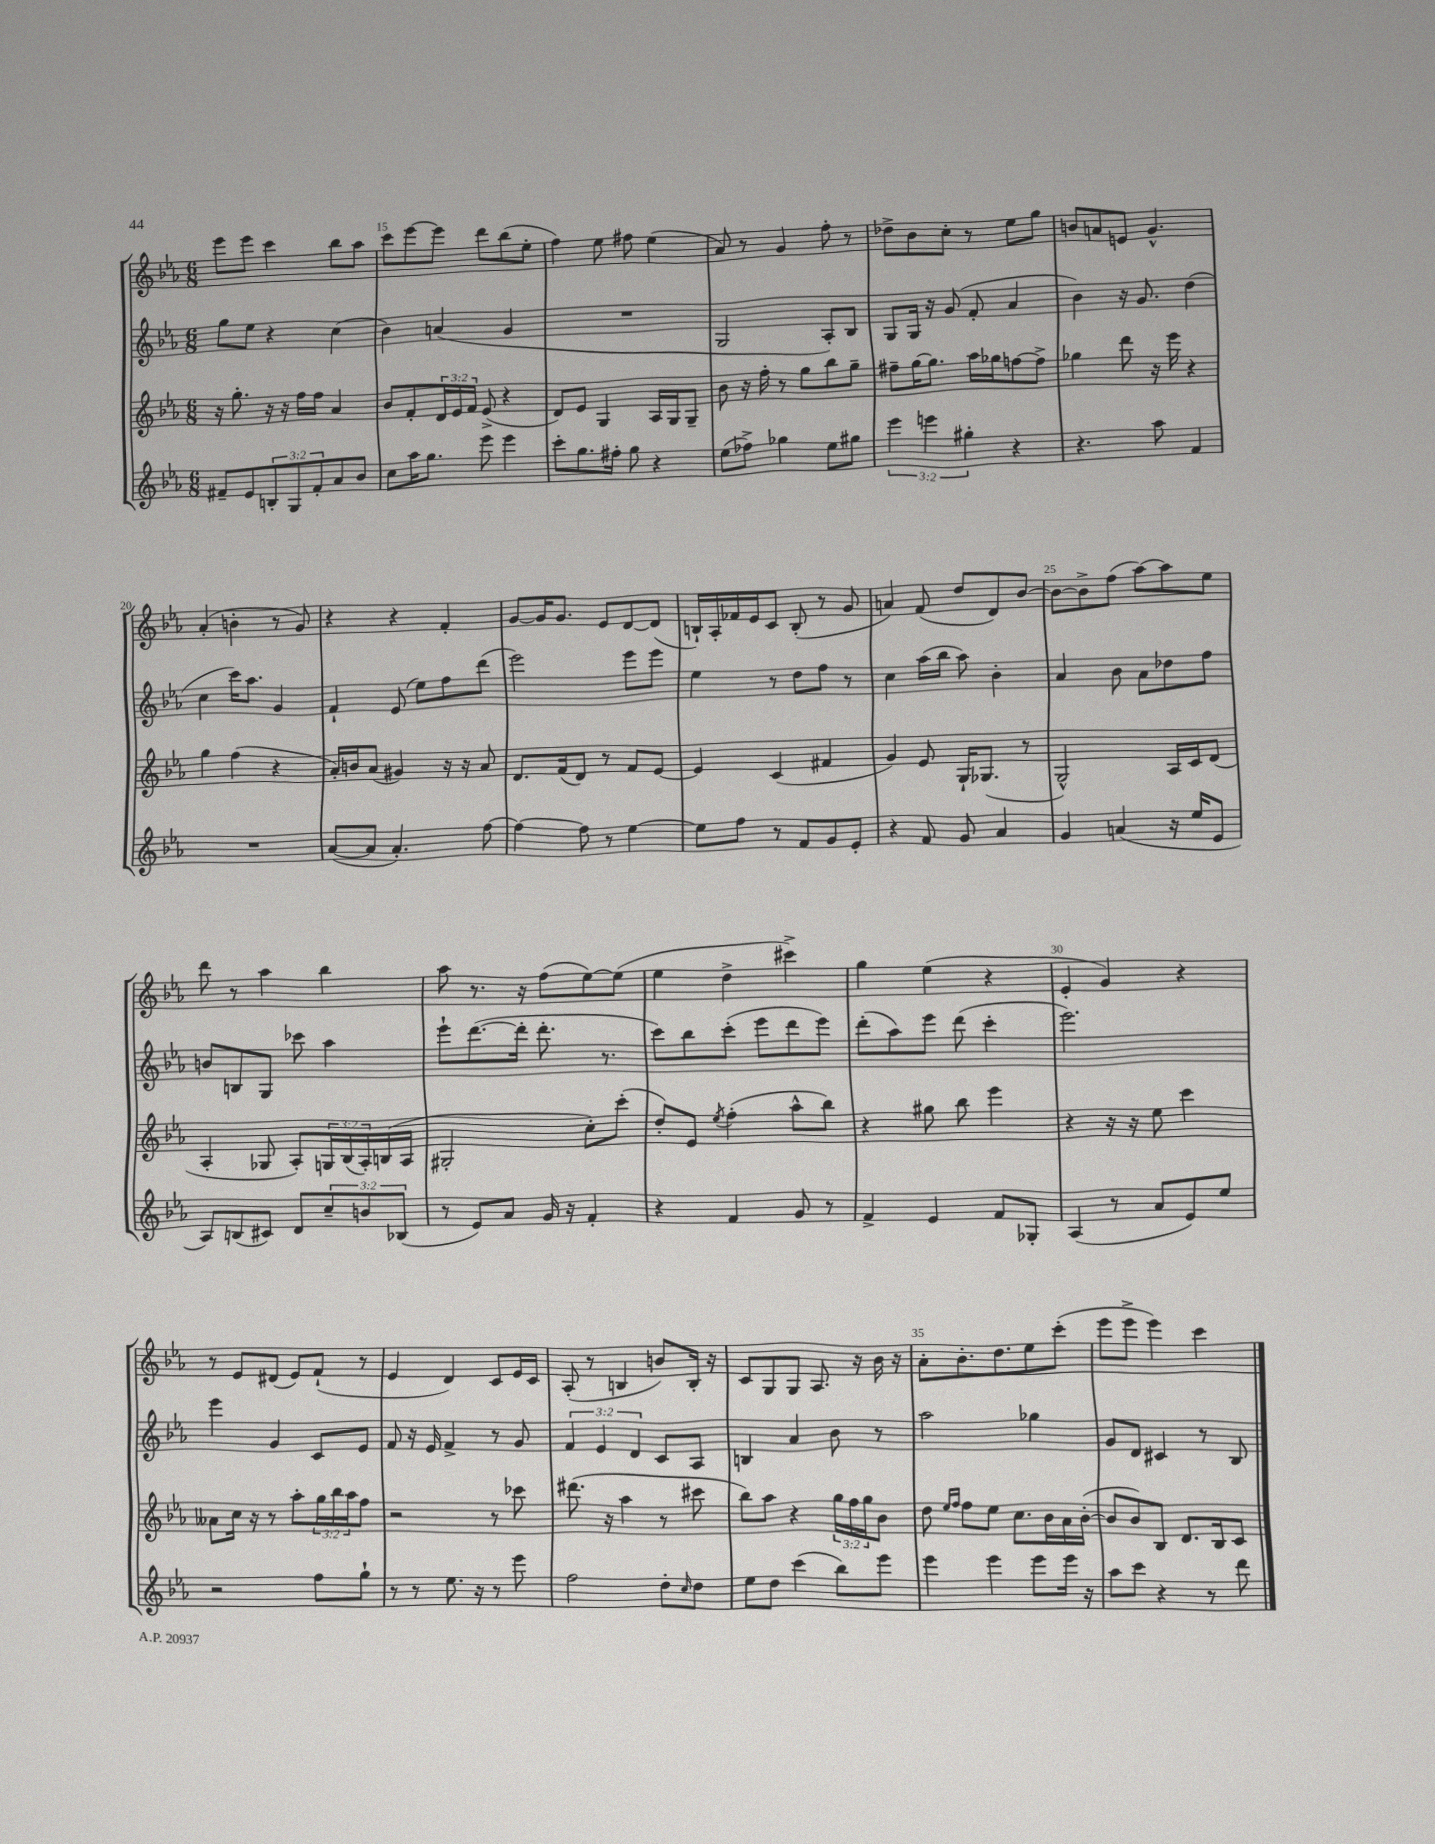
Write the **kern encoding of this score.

**kern	**kern	**kern	**kern
*staff4	*staff3	*staff2	*staff1
*clefG2	*clefG2	*clefG2	*clefG2
*k[b-e-a-]	*k[b-e-a-]	*k[b-e-a-]	*k[b-e-a-]
*M6/8	*M6/8	*M6/8	*M6/8
8f#~/L	16r	8gg\L	8eee-\L
.	8.gg'\	.	.
8e-/	.	8ee-\J	8eee-\J
12B'/	16r	4r	4ccc\
.	16r	.	.
12G/	.	.	.
.	16ff\LL	.	.
12f#'/	.	.	.
.	16ff\JJ	.	.
8a-/	4a-/	(4cc\	8bb-\L
8b-/J	.	.	8aa-\J
=	=	=	=
8cc\L	8b-/L	4b-\)	8ccc\L
16aa-\K	8f'/	.	[8eee-\
8.gg\J	.	.	.
.	24d/L	(4a/	8eee-\]J
.	24e-/	.	.
.	24f/JJ	.	.
8eee-\	(8e-^/	.	8ddd\L
4eee-\	4r	4g/	(8bb-\
.	.	.	8ee-'\J
=	=	=	=
8ccc'\L	8d/L)	2.r	4ff\)
8.gg\	8e-/J	.	.
.	4G/	.	8ee-\
16ff#'\Jk	.	.	.
8gg\	.	.	8ff#\
4r	16A-/LL	.	(4ee-\
.	16G/J	.	.
.	8G~/J	.	.
=	=	=	=
(8ee-\L	8b-\	2G/	8a-/)
8ff-^\J)	16r	.	8r
.	16ff'\	.	.
4gg-\	8r	.	4g/
.	8gg\L	.	.
8ee-\L	8bb-\	8A-'/L)	8ff'\
8gg#\J	8gg~\J	8B-/J	8r
=	=	=	=
6eee-\	8ff#~\L	8G/L	8dd-^\L
.	[16gg\K	16G/Jk	8b-\
6eee\	.	.	.
.	8.gg\]J	16r	.
.	.	(8g/	8cc'\J
6gg#'\	.	.	.
.	16aa-\LL	8f'/	8r
.	16gg-\J	.	.
4r	[8ff\	4a-/	8ee-\L
.	8ff^\]J	.	8gg\J
=	=	=	=
4.r	4gg-\	4b-\)	8b/L
.	.	.	8a/
.	8ddd\	16r	8e/J
.	.	8.g/	.
8aa-\	16r	.	4.g^^/
.	16eee-\	.	.
4f/	4r	(4dd\	.
=	=	=	=
2.r	4gg\	4cc\	(4a-'/
.	(4ff\	16ccc\LK)	4b'\
.	.	8.aa-\J	.
.	4r	4g/	8r
.	.	.	8g/)
=	=	=	=
([8a-/L	16a-'/LL)	4f`/	4r
.	16b/J	.	.
8a-/]J	(8a-/J	.	.
4.a-'/)	4g#/)	(8e-/	4r
.	.	8ee-\L)	.
.	16r	8ff\	4f'/
.	16r	.	.
[8ff\	8a-/	(8ddd\J	.
=	=	=	=
4ff\_	8.d/L	2eee-\)	[8g/L
.	.	.	16g/]K
.	(16f/k	.	8.g/J
8ff\]	8d/J)	.	.
8r	8r	.	8e-/L
[4ee-\	8f/L	8eee-\L	[8d/
.	[8e-/J	8eee-\J	(8d/]J
=	=	=	=
8ee-\]L	4e-/]	4ee-\	16B`/LL)
.	.	.	16A-'/
8ff\J	.	.	16f-/
.	.	.	16e-/J
8r	(4c/	8r	8c/J
8f/L	.	8dd\L	(8B'/
8g/	4f#/	8ff\J	8r
8e-'/J	.	8r	8g/
=	=	=	=
4r	4g/)	4cc\	4a/)
8f/	8e-/	(16aa-\LL	(8f/
.	.	16bb-\JJ	.
8g/	16G`/LK	8aa-\)	8dd/L
.	(8.G-/J	.	.
4a-/	.	4b-'\	8d/)
.	8r	.	[8b-/J
=	=	=	=
4g/	2G^^/)	4a-/	8b-\_L
.	.	.	8b-^\]
(4a/	.	8b-\	(8ff\J
.	.	8a-\L	[8aa-\L)
16r	16A-/LL	8dd-\	8aa-\]
16ee-/LK	16c/J	.	.
8e-/J	(8d/J	8ff\J	8ee-\J
=	=	=	=
8A-/L)	4A-'/	8b/L	8ddd\
(8B/	.	8B/	8r
8c#/J)	8G-/	8G/J	4aa-\
8d/L	8A-'/L)	8ccc-\	.
12cc~/	24G/L	4aa-\	4bb-\
.	(24B-/	.	.
12b/	24A-'/)	.	.
.	(16B/	.	.
(12B-/J	.	.	.
.	16A-/JJ	.	.
=	=	=	=
8r	2G#'/	8eee-`\L	8aa-\
8e-/L)	.	([8.ddd\	8.r
8a-/J	.	.	.
.	.	16ddd'\]Jk	16r
16g/	.	8.ddd'\	(8ff\L
16r	.	.	.
4f'/	8cc'\L)	.	[8ee-\)
.	.	8.r	.
.	(8ccc'\J	.	(8ee-\]J
=	=	=	=
4r	8dd'/L)	8ccc\L)	4ee-\
.	8e-/J	8bb-\	.
.	8qee-/	.	.
4f/	(4ff'\	(8ccc'\J	4dd^\
.	.	8eee-\L	.
8g/	8aa-^^\L	8ddd\	4ccc#^\)
8r	8bb-\J)	8eee-\J)	.
=	=	=	=
4f^/	4r	(8ddd'\L	4gg\
.	.	8aa-\)	.
4e-/	8gg#\	8eee-\J	(4ee-\
.	8bb-\	(8ddd\	.
8f/L	4eee-\	4ccc'\	4r
8G-'/J	.	.	.
=	=	=	=
(4A-/	4r	2.eee-\)	4e-'/
8r	16r	.	4g/)
.	16r	.	.
8a-/L	8ee-\	.	.
8e-/)	4ccc\	.	4r
8ee-/J	.	.	.
=	=	=	=
2r	8a--\L	4eee-\	8r
.	16cc\Jk	.	8e-/L
.	16r	.	.
.	8r	4g/	(8d#/J
.	8aa-'\L	.	8e-/L)
8ff\L	24gg\L	8c/L	(8f`/J
.	24bb-\	.	.
.	24aa-\J	.	.
8gg`\J	8ff\J	8e-/J	8r
=	=	=	=
8r	2r	8f/	4e-/
8r	.	16r	.
.	.	16e-/	.
8.ee-\	.	4f^/	4d/)
16r	.	.	.
8r	8r	8r	8c/L
8eee-\	8ccc-\	8g/	16e-/L
.	.	.	16c/JJ
=	=	=	=
2ff\	(8.ddd#\	6f/	(8A-'/
.	.	.	8r
.	.	6e-/	.
.	16r	.	.
.	4aa-\	.	4B/
.	.	6d/	.
8dd'\L	8r	8c/L	8b/L)
16qqcc/	.	.	.
8dd\J	8ccc#\	8A-/J	16B'/Jk
.	.	.	16r
=	=	=	=
8ee-\L	8bb-\L)	4B/	8c/L
8dd\J	8aa-\J	.	8G/
(4ccc\	4r	4a-/	8G/J
.	.	.	8.A-/
8bb-\L)	24gg\LL	8b-\	.
.	24ff\	.	.
.	.	.	16r
.	24gg\J	.	.
8eee-\J	8b-\J	8r	16b-\
.	.	.	16r
=	=	=	=
4eee-\	8dd\	2aa-\	8a-'\L
.	16qqee-/LL	.	.
.	16qqff/JJ	.	.
.	8ff\L	.	8.b-'\
4eee-\	8ee-\J	.	.
.	.	.	8.dd\
.	8.cc\L	.	.
8eee-\L	.	4gg-\	8ee-\
.	16b-\L	.	.
16eee-\Jk	16a-\	.	(8ccc'\J
16r	([16b-'\JJ	.	.
=	=	=	=
8aa-\L	8b-/]L	8g/L	8eee-\L
8ccc\J	8b-/)	8d/J	8eee-^\J
4r	8B-/J	4c#/	4eee-\)
.	8.d/L	.	.
8r	.	8r	4ccc\
.	16B-/k	.	.
8ddd\	8c/J	8B-/	.
==	==	==	==
*-	*-	*-	*-
